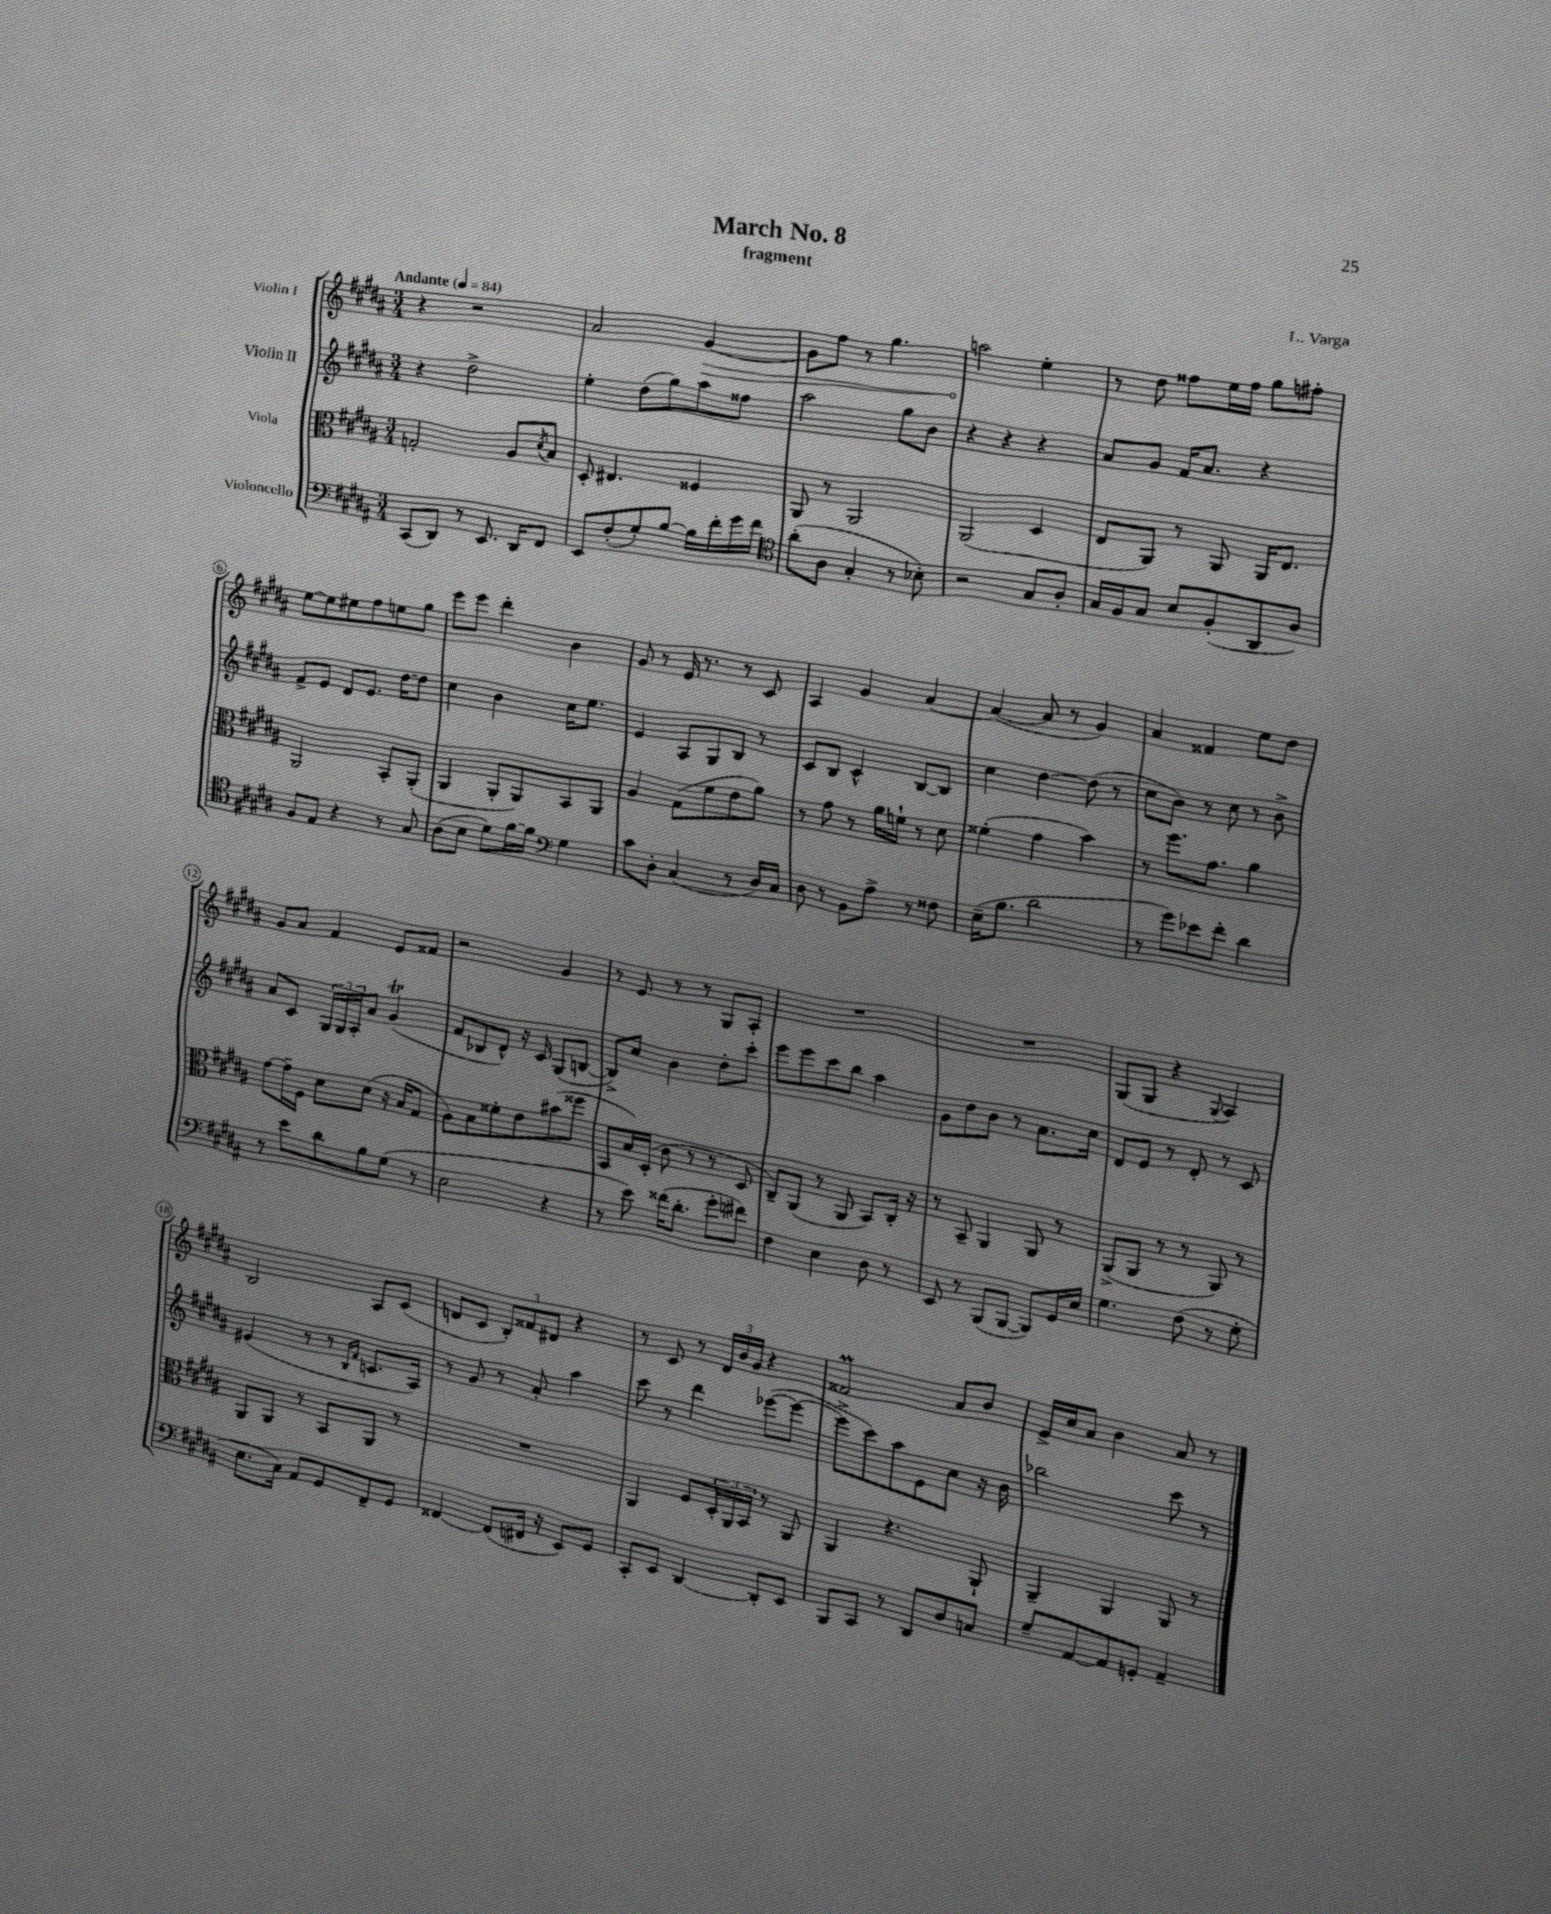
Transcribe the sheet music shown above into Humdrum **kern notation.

**kern	**kern	**kern	**kern
*staff4	*staff3	*staff2	*staff1
*clefF4	*clefC3	*clefG2	*clefG2
*k[f#c#g#d#a#]	*k[f#c#g#d#a#]	*k[f#c#g#d#a#]	*k[f#c#g#d#a#]
*M3/4	*M3/4	*M3/4	*M3/4
*MM84	*MM84	*MM84	*MM84
(8CC#	2G'	4r	4r
8DD#)	.	.	.
8r	.	2dd#^	2r
8.EE	.	.	.
.	8A#	.	.
16DD#	.	.	.
.	8qd#	.	.
8FF#	8B	.	.
=	=	=	=
8EE	8D#'	4ee'	2a#
(8F#'	4.E#	.	.
8G#')	.	(8dd#	.
[8B	.	8gg#)	.
16B]	4F##	8aa#	[4g#
16f#'	.	.	.
16g#	.	8ff##	.
16f#	.	.	.
=	=	=	=
*clefC4	*	*	*
(8a#'	8AA#	2aa#	8g#]
8A#	8r	.	8ff#
4G#'	2AA#	.	8r
.	.	.	4.gg#
8r	.	8gg#	.
8B-')	.	8b	.
=	=	=	=
2r	(2AA#	4r	2aa
.	.	4r	.
8G#	4D#	4r	4ee'
8A#'	.	.	.
=	=	=	=
16G#	8E	8a#	8r
16F#	.	.	.
8G#	8AA#)	8g#	8dd#
8B	8r	16f#	8ff##
.	.	8.a#	.
(8F#'	8AA#	.	16ee
.	.	.	16ff##
8AA#	16AA#	4r	8gg#
.	8.E	.	.
8A#)	.	.	8ff#'
=	=	=	=
8F#	2AA#	8f#^	[8ee
8E	.	8e	8ee]
4r	.	8d#	8ee#
.	.	8.e	8ff#
8r	8BB'	.	8ee
.	.	[16dd#	.
8G#	(8AA#'	8dd#]	8gg#
=	=	=	=
(8A#	4AA#	4cc#	8eee
8B	.	.	8eee
8d#)	8AA#'	4b	4ddd#'
[16f#	8AA#)	.	.
16f#]	.	.	.
*clefF4	*	*	*
4G#	8BB	16cc#	4b
.	.	8.ee	.
.	8AA#	.	.
=	=	=	=
8c#	4A#	4e	8g#
8D#'	.	.	8r
(4C#	(8G#	8A#	16e
.	.	.	8.r
.	8f#	8G#	.
8r	8e	8B	8r
16D#)	8a#)	8r	8c#
16C#	.	.	.
=	=	=	=
8D#	8r	8c#	4A#
8r	8g#	8B	.
8BB	8r	4c#^^	4g#
8A#^	16a#	.	.
.	16f`	.	.
8r	8r	[8B	[4a#
8F##	8d#	8B]	.
=	=	=	=
(16E~	(4f##'	4cc#	(4a#_
8.B	.	.	.
2d#	4g#	[4dd#	8a#]
.	.	.	8r
.	4b)	(8dd#]	4g#)
.	.	8r	.
=	=	=	=
8r	8r	8cc#	4a#
8g#)	8.ff#	8b)	.
8e-	.	8r	4f##
.	8.g#	.	.
8f#'	.	8cc#	.
4d#	4a#	8r	8ee
.	.	8b^	8dd#
=	=	=	=
8r	[8g#	8a#	8g#
8e	16g#~]	8c#	8a#
.	16F#	.	.
8d#	8d#	24G#	4f#
.	.	24G#	.
.	.	24A#'	.
8B	(8d#	8a#	.
(8G#	16r	(4g#	8e
.	16B	.	.
8r	8G#	.	8f##
=	=	=	=
2E	8A#)	8f#	2r
.	8B	8B-	.
.	8f##'	8d#^^)	.
.	8e	16r	.
.	.	16c#	.
4r	(8b#	(8G#	4g#
.	8ff##	[8B	.
=	=	=	=
8r	8BB	8B^])	8r
8e)	16B)	8cc#	8e
.	(16D#'	.	.
(16f##	8c#	4b	8r
8.d#'	.	.	.
.	8r	.	8r
8g#'	8r	8dd#'	8G#
8f#)	8D#	8ccc#'	8A#'
=	=	=	=
4F#	8C#~)	8eee	2.r
.	(8AA#	8eee	.
4E	8r	8ccc#	.
.	8AA#	8bb	.
8D#	8BB)	4aa#	.
8r	16C#'	.	.
.	16r	.	.
=	=	=	=
8EE	8r	8g#	2.r
8r	8BB~	8dd#	.
(8BBB	4AA#	8b	.
[8BBB	.	8r	.
8BBB])	8AA#	8.a#	.
16GG#	8r	.	.
16E	.	16cc#	.
=	=	=	=
4.G#	(8AA#^	8d#	(8G#
.	8AA#	8e	8G#
.	8r	8r	4r
(8F#	8r	8d#'	.
.	.	.	8qqG#
8r	8AA#)	8r	4A#)
8G#'	8r	8c#	.
=	=	=	=
8.E	8AA#	(4e#	2B
.	8AA#	.	.
16C#)	.	.	.
8AA#	8r	8r	.
8GG#	8BB	8r	.
.	.	16qqB	.
.	.	16qqf#	.
8FF#~	8AA#	8.c	8A#
8GG#	8r	.	(8c#
.	.	16A#)	.
=	=	=	=
[4FF##	2.r	8r	8d
.	.	8g#	8c#
(8FF##]	.	8r	12B')
.	.	.	12f##
16FF#	.	8a#'	.
.	.	.	12d#
16r	.	.	.
8EE)	.	4aa#	4r
8GG#	.	.	.
=	=	=	=
8CC#'	4AA#	8ccc#	8r
8EE	.	8r	8c#
[4DD#	8F#	4ddd#	8r
.	24D#'	.	24d#
.	24AA#	.	24b
.	24BB	.	24g#
8DD#']	8r	([8eee-	4r
8EE	8AA#	8eee-_	.
=	=	=	=
8BBB	4AA#	8eee-^]	2f##
8CC#	.	8ccc#)	.
8r	4.r	8aa#	.
8DD#	.	8e	.
8D#	.	8cc#	8a#
8C	8AA#`	16r	8b
.	.	16b	.
=	=	=	=
8G#~	4AA#~	2bb-	16e^
.	.	.	16cc#
[8AA#	.	.	8a#
8AA#]	4AA#	.	4b
8GG'	.	.	.
4AA#~	8AA#	8ccc#	8a#
.	8r	8r	8r
==	==	==	==
*-	*-	*-	*-
